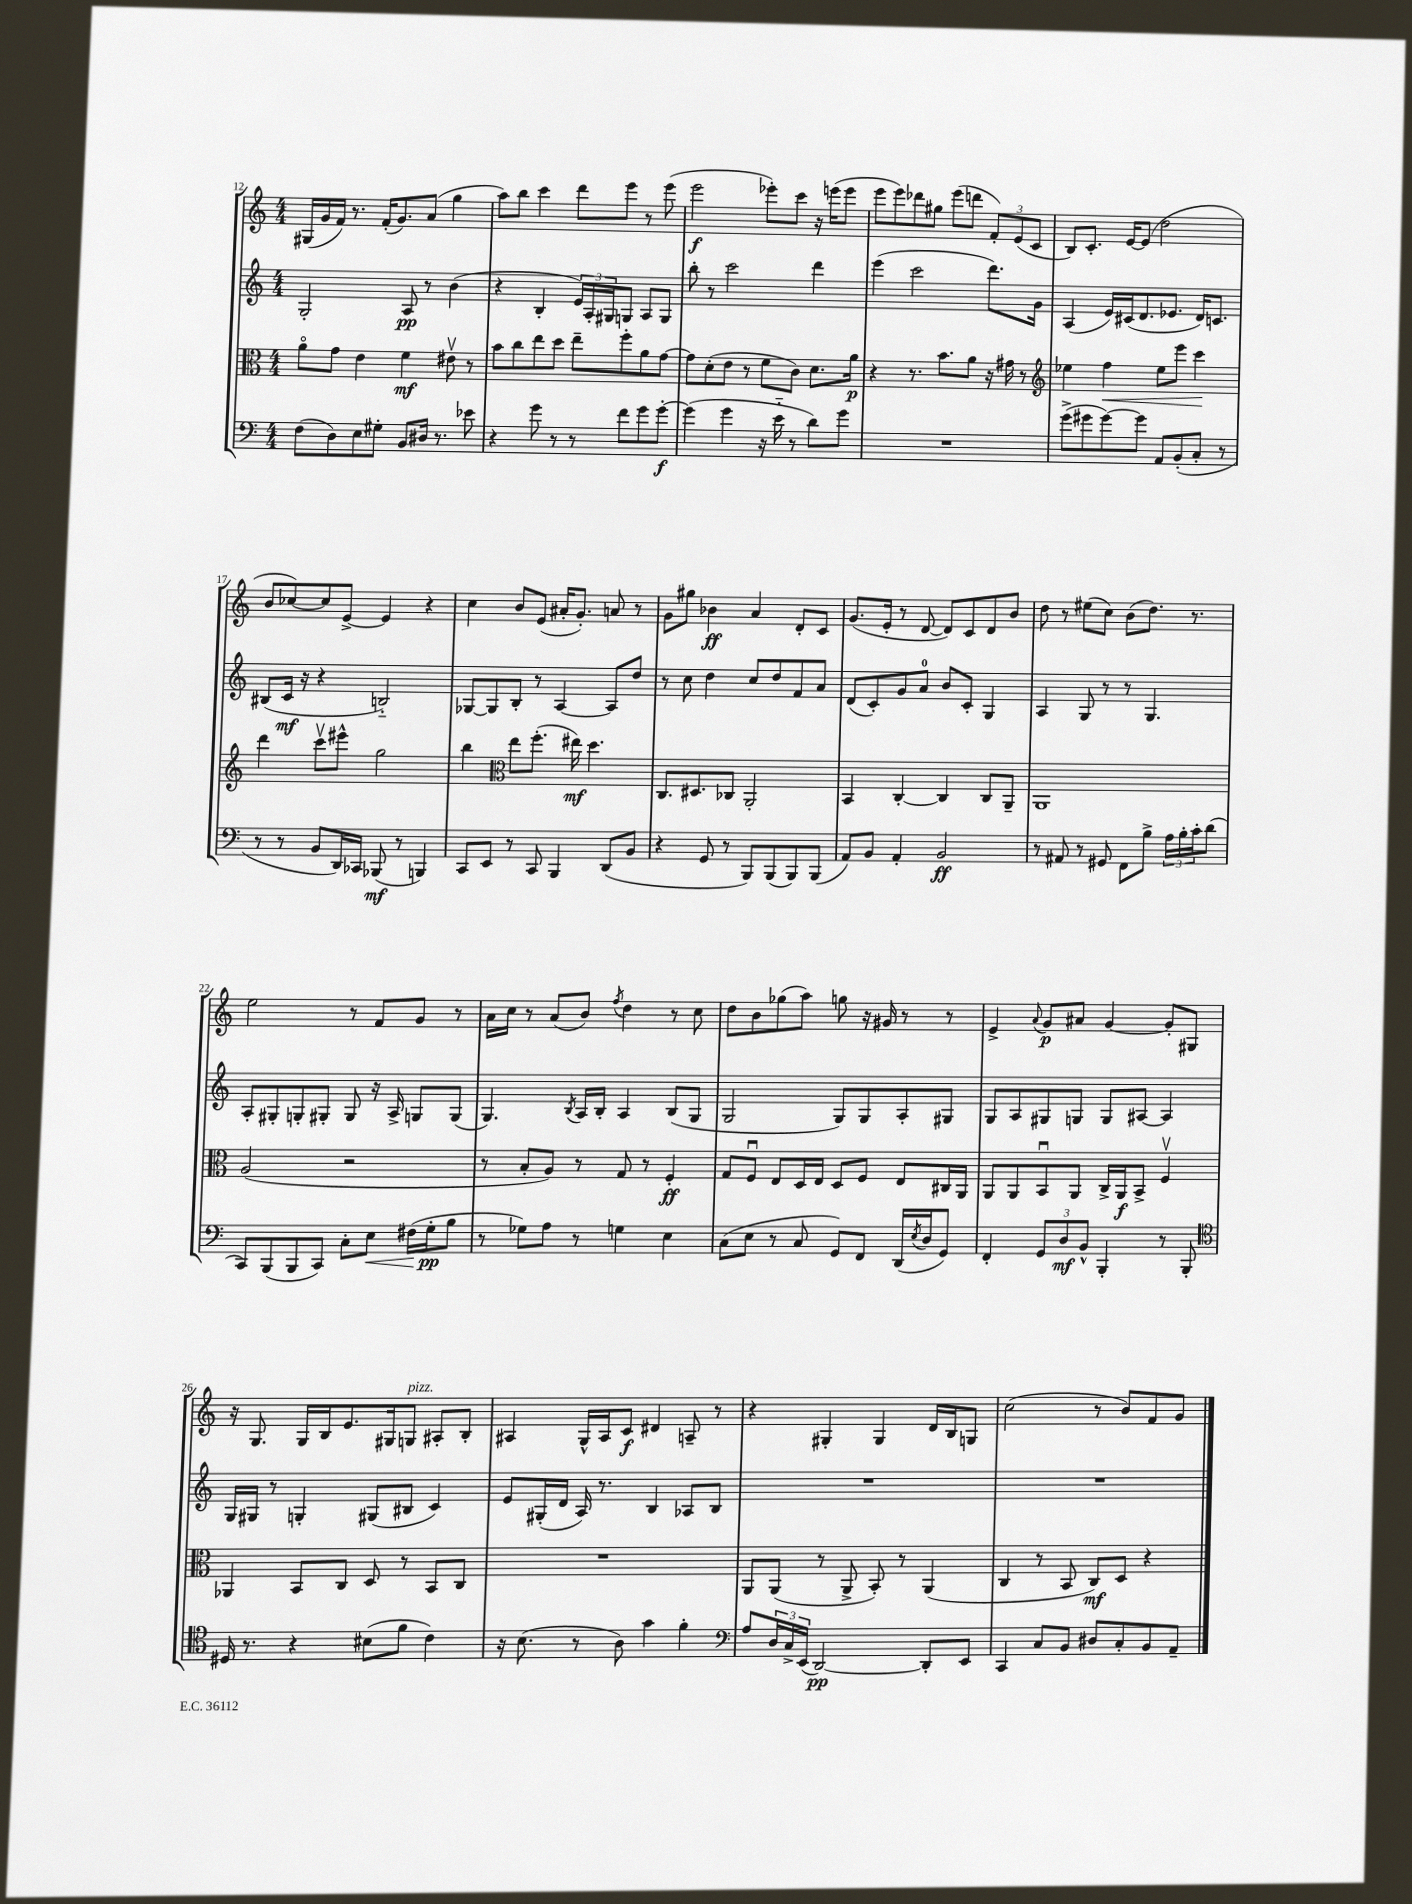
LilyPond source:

<<
\new StaffGroup <<
\new Staff = "s0" {
    \clef treble \key c \major \numericTimeSignature \time 4/4
    gis16( g'16 f'16) r8. f'16-.( g'8.) a'8( g''4 |
    a''8) b''8 c'''4 d'''8 e'''8 r8 e'''8( |
    e'''2\f ees'''8-.) c'''8 r16 e'''16( e'''8 |
    e'''8 e'''8) des'''8 gis''8 e'''8( d'''8 \tuplet 3/2 { f'8-.) e'8( c'8 } |
    b8) c'8.-. e'16~ e'8( d''2 |
    b'8 ces''8~) ces''8 e'8~-> e'4 r4 |
    c''4 b'8 e'8( ais'16-. g'8.-.) a'8 r8 |
    g'8 gis''8 bes'4\ff a'4 d'8-. c'8 |
    g'8.( e'16-. r8 d'8~ d'8) c'8 d'8 b'8 |
    d''8 r8 eis''8( c''8) b'8( d''8.) r8. |
    e''2 r8 f'8 g'8 r8 |
    a'16 c''16 r8 a'8( b'8) \acciaccatura { f''8 } d''4 r8 c''8 |
    d''8 b'8 ges''8( a''8) g''8 r16 gis'16 r8 r8 |
    e'4-> \appoggiatura { a'8 } g'8\p ais'8 g'4~ g'8-. gis8 |
    r16 g8. g16 b16 e'8. gis16 g8^\markup { \italic "pizz." } ais8-. b8-. |
    ais4 g16-^ ais16 c'8\f dis'4 a8-- r8 |
    r4 gis4-. gis4 d'16 b16 g8 |
    c''2( r8 b'8) f'8 g'8 \bar "|." |
}
\new Staff = "s1" {
    \clef treble \key c \major \numericTimeSignature \time 4/4
    g2-. a8\pp r8 b'4( |
    r4 b4-. \tuplet 3/2 { e'16) a16-. gis16 } g8 a8 g8 |
    b''8-. r8 c'''2 d'''4 |
    e'''4( c'''2 d'''8.) g'16 |
    a4( e'16) cis'16( d'8. ees'8. d'16) c'8. |
    bis8( c'16\mf r16 r4 b2-_) |
    ges8~ ges8 b8-. r8 a4~ a8 d''8 |
    r8 c''8 d''4 c''8 d''8 f'8 a'8 |
    d'8( c'8-.) g'8 a'8-0 b'8 c'8-. g4 |
    a4 g8 r8 r8 g4. |
    a8-. gis8-. g8-. gis8-. gis8 r16 a16-> g8 g8( |
    g4.) \acciaccatura { b8 } a16 b16-. a4 b8( g8 |
    g2 g8) g8 a8-. gis8 |
    g8 a8 gis8 g8 g8 ais8~ ais4 |
    g16 gis16 r8 g4-. gis8( bis8 c'4) |
    e'8 gis16-.( d'16 a16) r8. b4 aes8 b8 |
    R1 |
    R1 \bar "|." |
}
\new Staff = "s2" {
    \clef alto \key c \major \numericTimeSignature \time 4/4
    a'8\flageolet g'8 e'4 f'4\mf eis'8\upbow r8 |
    b'8 c''8 e''8 d''8 e''8-- f''8-. a'8 g'8~ |
    g'8 d'8-.( e'8 r8 f'8 c'8) d'8. a'16\p |
    r4 r8. b'8. a'8 r16 gis'16 r8 |
    \clef treble ees''4 f''4\< ees''8 e'''8 c'''4\! |
    d'''4 c'''8\upbow eis'''8-^ g''2 |
    b''4 \clef alto e''8 f''8.-.( eis''16\mf) d''4. |
    c8. dis8. ces8 a,2-. |
    b,4 c4~-. c4 c8 a,8-- |
    a,1 |
    a2( r2 |
    r8 b8-. a8) r8 g8 r8 f4-.\ff |
    g8 f8\downbow e8 d16 e16 d8 f8 e8 cis16 a,16 |
    a,8 a,8 b,8\downbow a,8 c16-> a,16\f b,8-> f4\upbow |
    aes,4 b,8 c8 d8 r8 b,8 c8 |
    R1 |
    a,8 a,8( r8 a,8-> b,8-.) r8 a,4( |
    c4 r8 b,8 c8\mf) d8 r4 \bar "|." |
}
\new Staff = "s3" {
    \clef bass \key c \major \numericTimeSignature \time 4/4
    f8( d8) e8 gis8-. b,8 dis16 r8. ees'8 |
    r4 g'8 r8 r8 f'8 g'8 g'8~-.\f |
    g'4( g'4 r16 e'16-_ r8 d'8) g'8 |
    R1 |
    g'8->( gis'8 gis'8~) gis'8 a,8 b,8-.( c8-. r8 |
    r8 r8 b,8 d,16) ces,16 bes,,8\mf( r8 b,,4) |
    c,8 e,8 r8 c,8 b,,4 d,8( b,8 |
    r4 g,8 r8 b,,8) b,,8( b,,8) b,,8( |
    a,8) b,8 a,4-. b,2\ff |
    r8 ais,8 r8 gis,8 f,8 b8-> \tuplet 3/2 { a16 b16-. c'16-. } d'8( |
    c,8) b,,8( b,,8 c,8) c8-. e8\< fis16( g16-.\pp\! b8 |
    r8 ges8) a8 r8 g4 e4 |
    c8( e8 r8 c8 g,8) f,8 d,16( \acciaccatura { e8 } d16 g,8) |
    f,4-. \tuplet 3/2 { g,8 d8\mf b,8-^ } b,,4-. r8 b,,8-. |
    \clef tenor dis16 r8. r4 bis8( f'8 c'4) |
    r16 b8.( r8 a8) g'4 f'4-. |
    \clef bass a8 \tuplet 3/2 { d16 c16-> e,16( } d,2~\pp) d,8-. e,8 |
    c,4 c8 b,8 dis8 c8-. b,8 a,8-- \bar "|." |
}
>>
>>
\layout { \context { \Score currentBarNumber = #12 } }
